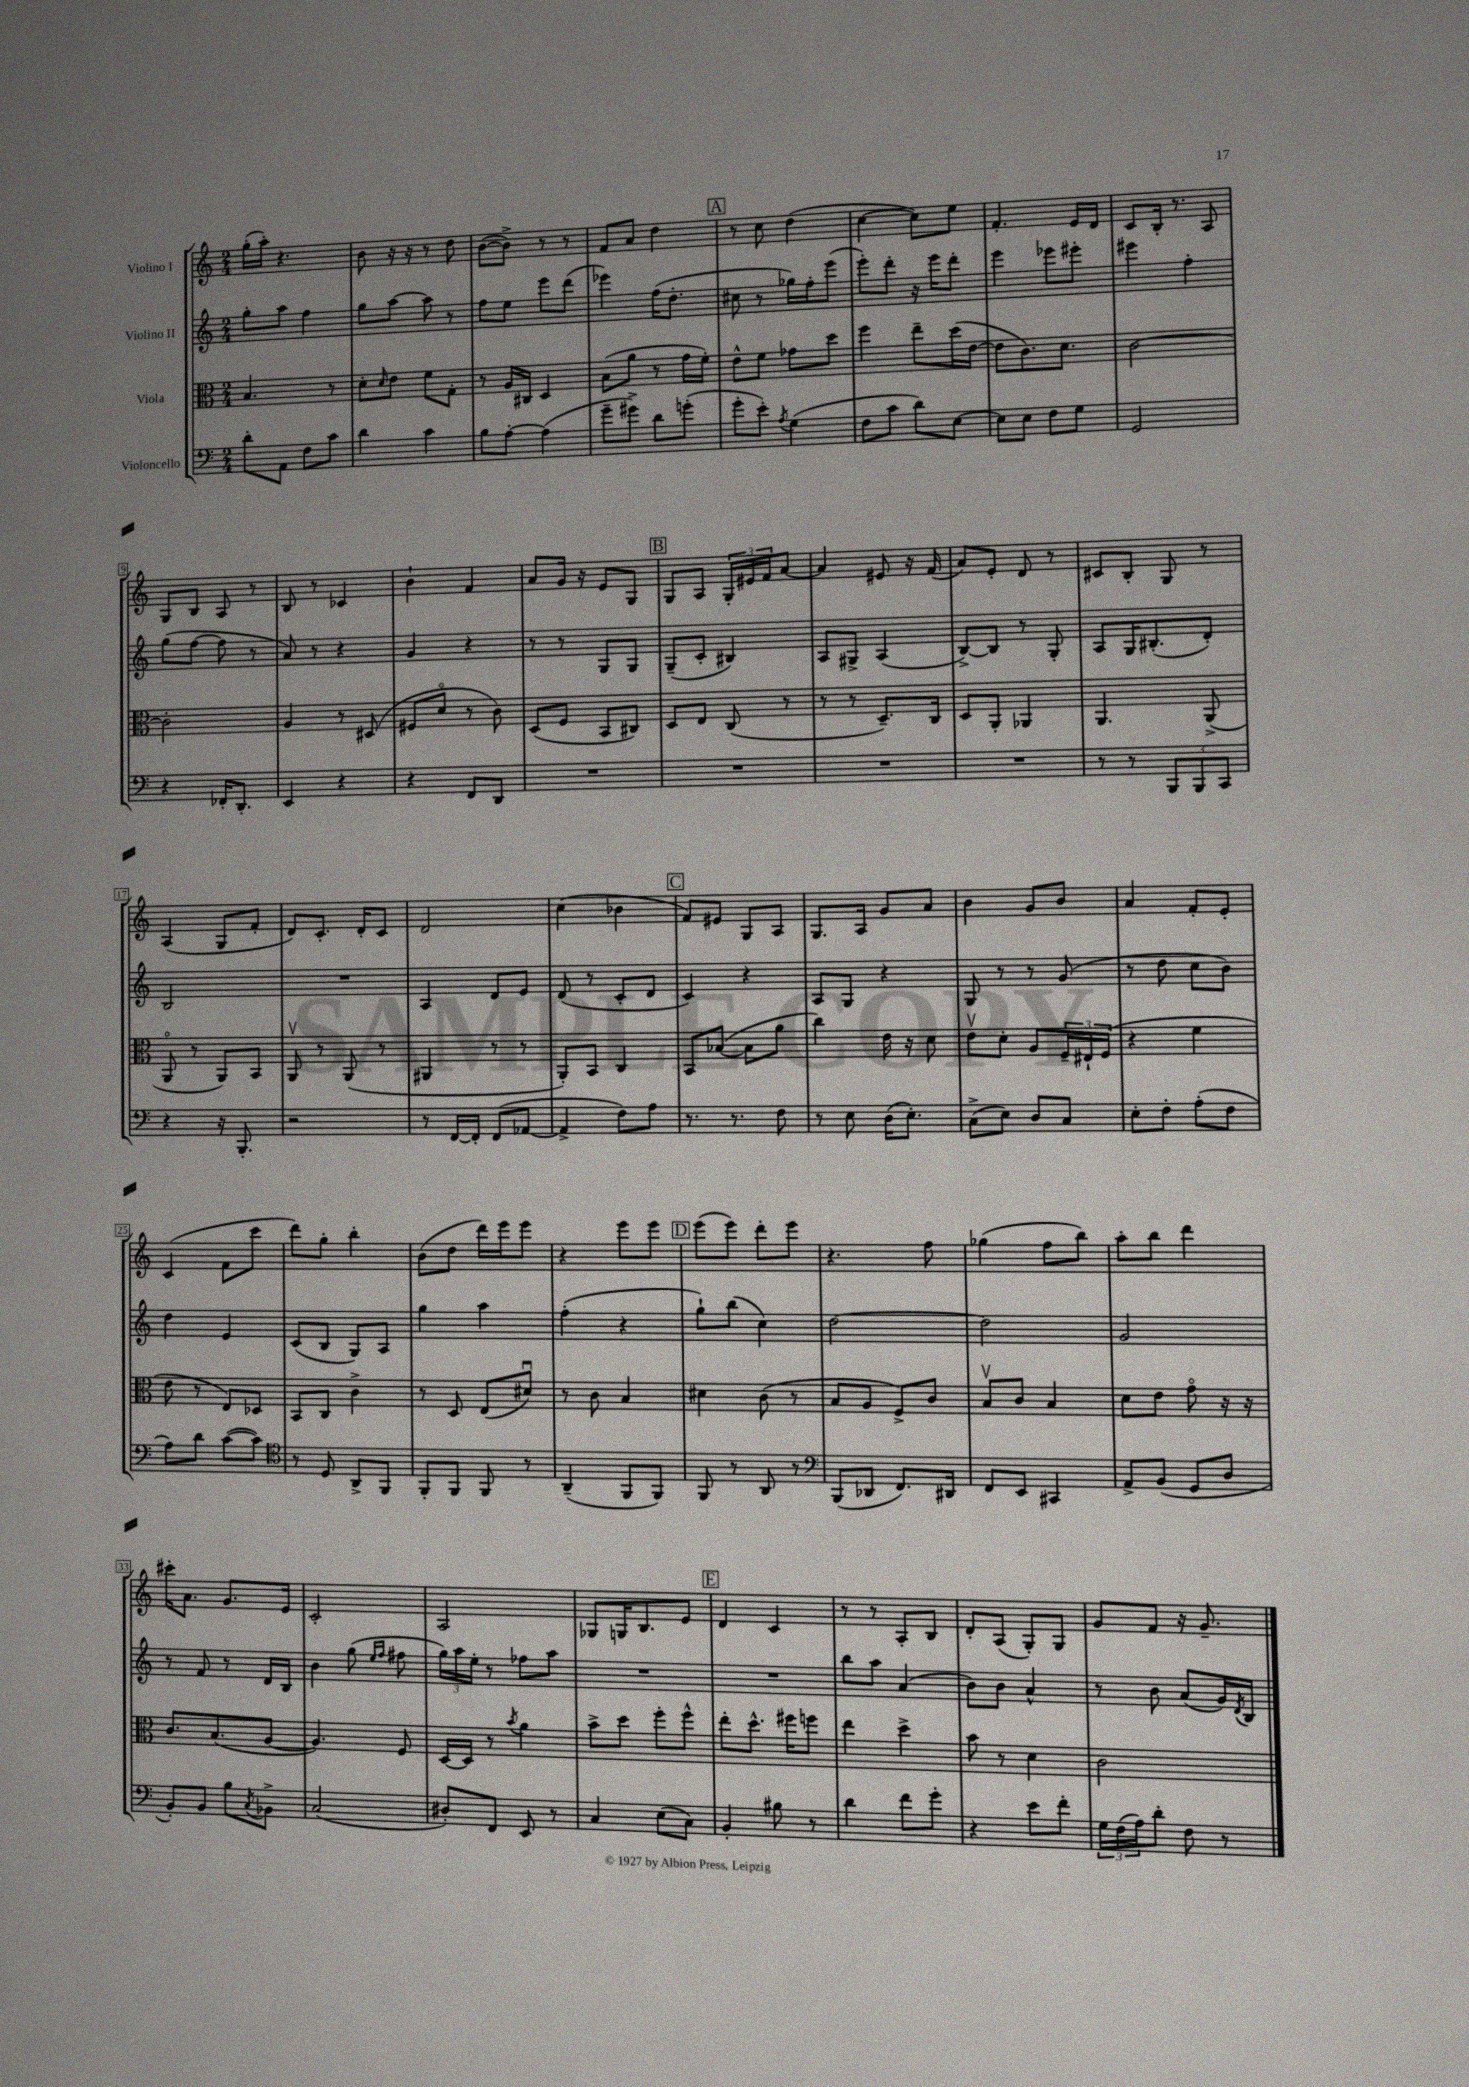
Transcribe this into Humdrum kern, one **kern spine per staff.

**kern	**kern	**kern	**kern
*part4	*part3	*part2	*part1
*staff4	*staff3	*staff2	*staff1
*I"Violoncello	*I"Viola	*I"Violino II	*I"Violino I
*clefF4	*clefC3	*clefG2	*clefG2
*k[]	*k[]	*k[]	*k[]
*M2/4	*M2/4	*M2/4	*M2/4
=1	=1	=1	=1
8d'\L	4.B/	8gg'\L	(16gg'\LL
.	.	.	16aa'\JJ)
8AA\J	.	8aa\J	4.r
8F\L	.	4ff\	.
8c\J	8r	.	.
=2	=2	=2	=2
4d\	8d'\L	8gg\L	8b\
.	16qqd/	.	.
.	8e\J	[8aa\J	16r
.	.	.	16r
4c\	8f\L	8aa\]	8r
.	8G'\J	8r	8dd\
=3	=3	=3	=3
8B\L	8r	8ff\L	([8b\L
[8A'\J	16A/LL	8ee\J	8b^\J])
.	16C#X/JJ	.	.
(4A\]	4D/	8eee\L	8r
.	.	(8ddd\J	8r
=4	=4	=4	=4
8g~\L	(8B\L	4eee-X\)	8f/L
8g#X^\J)	8a\J	.	8a/J
8d\L	8r	(16ff\KL	4dd\
.	.	8.dd'\J	.
(8gn'\J	16g\LL	.	.
.	16f'\JJ)	.	.
!!LO:REH:place=s1:t=A
=5	=5	=5	=5
8g'\L	8e^^\L	8cc#X\	8r
8e'\J)	8f\J	8r	8cc\
8qA/	.	.	.
(4G\	8g-X\L	16gg-X\LL)	(4dd\
.	.	16ff'\J	.
.	8dd\J	(8eee\J	.
=6	=6	=6	=6
8F\L	4ff\	8eee'\L)	[4cc\
8c\J	.	8ddd'\J	.
8d\L)	8ee~\L	16r	8cc\L])
.	.	16eee\KL	.
[8E\J	(16dd\L	8ddd'\J	8ee\J
.	[16e\JJ	.	.
=7	=7	=7	=7
8E\L]	8e\L]	4eee\	4.f'/
8E\J	8.c\)	.	.
8F\L	.	8eee-X\L	.
.	8.d\J	.	.
8G\J	.	8eee#X'\J	16e/LL
.	.	.	16d/JJ
=8	=8	=8	=8
2GG/	[2c\	4eee#X\	8c/L
.	.	.	16B'/Jk
.	.	.	8.r
.	.	4ff'\	.
.	.	.	8A/
!!LO:LB:g=z
=9	=9	=9	=9
4r	2c'\]	(8gg\L	8G/L
.	.	[8ff\J	8B/J
16FF-X'/KL	.	8ff\]	8A/
8.DD'/J	.	.	.
.	.	8r	8r
=10	=10	=10	=10
4EE/	4A/	8a/)	8B/
.	.	8r	8r
4r	8r	4r	4c-X/
.	(8D#X/	.	.
=11	=11	=11	=11
4r	8F#X/L	4g/	4b`\
.	8d/J	.	.
8FF/L	8r	4r	4f/
8DD/J	8c\)	.	.
=12	=12	=12	=12
2r	(8D/L	8r	8a/L
.	8F/J	8r	16g/Jk
.	.	.	16r
.	8BB/L	8G/L	8e/L
.	8C#X/J)	8G/J	8G/J
!!LO:REH:place=s1:t=B
=13	=13	=13	=13
2r	8D/L	(8G~/L	8G/L
.	8E/J	8c'/J	8A/J
.	(8C/	4B#X/)	24G'/LL
.	.	.	24e#X/
.	.	.	24f/J
.	8r	.	[8a/J
=14	=14	=14	=14
2r	8r	8A/L	4a/]
.	8r	8G#X^/J	.
.	8.D~/L)	(4A/	8e#X/
.	.	.	16r
.	16C/Jk	.	(16f/
=15	=15	=15	=15
2r	8D/L	[8B^/L)	8a/L)
.	8AA'/J	8B/J]	8e'/J
.	4AA-X/	8r	8d/
.	.	8G'/	8r
=16	=16	=16	=16
8r	4.AA/	8A/L	8c#X/L
8r	.	16G/K	8B'/J
.	.	(8.B#X'/	.
12BBB/L	.	.	8G/
12BBB/	.	.	.
.	(8AA^/	8d'/J)	8r
12CC/J	.	.	.
!!LO:LB:g=z
=17	=17	=17	=17
4r	8AA/	2B/	(4A/
.	8r	.	.
16r	8AA/L)	.	8G/L
8.BBB'/	.	.	.
.	8BB/J	.	8f'/J
=18	=18	=18	=18
2r	8AAv/	2r	8d/L)
.	8r	.	8.c'/J
.	(8AA/	.	.
.	.	.	16d'/KL
.	8r	.	8c/J
=19	=19	=19	=19
8r	4AA#X/	4A/	2d/
[16FF/LL	.	.	.
16FF'/JJ]	.	.	.
(8FF/L	8r	8d/L	.
[8AA-X/J	8r	8e/J	.
=20	=20	=20	=20
4AA-^/]	8AA'/L)	(8d/	(4cc\
.	8BB/J	8r	.
8F\L)	4C/	8c'/L	4b-X\
8A\J	.	8d/J	.
!!LO:REH:place=s1:t=C
=21	=21	=21	=21
8.r	8BB/L	4c/)	8f/L)
.	([8B-X/J	.	8e#X/J
8.r	.	.	.
.	8B-\L]	4r	8G/L
8F\	8a\J	.	8A/J
=22	=22	=22	=22
8r	4cc\)	8A/L	8.G/L
8E\	.	8G/J	.
.	.	.	16A/Jk
(16D\KL	16e\	4r	8g/L
8.E'\J)	16r	.	.
.	8d\	.	8a/J
=23	=23	=23	=23
(8C^\L	8ev\L	8G/	4b\
8E\J)	8d'\J	8r	.
8D/L	8A/L	8r	8g/L
8C/J	24F~/L	(8g/	8b/J
.	24E#X`/	.	.
.	(24F/JJ	.	.
=24	=24	=24	=24
8E'\L	4r	8r	4a/
8F'\J	.	8dd\	.
(8A'\L	4f\	8cc\L	8f'/L
8F\J	.	8b\J)	8e'/J
!!LO:LB:g=z
=25	=25	=25	=25
8A\L)	8e\	4dd\	(4c/
8d\J	8r	.	.
([8c\L	8E/L)	4e/	8f\L
8c\J])	8D-X/J	.	8ccc\J
=26	=26	=26	=26
*clefC4	*	*	*
8r	8BB/L	(8c/L	8ddd\L)
8D/	8C/J	8B/J	8gg'\J
8AA^/L	4c^\	8G/L)	4bb'\
8FF/J	.	8A/J	.
=27	=27	=27	=27
8FF'/L	8r	4gg\	(8b\L
8FF/J	8D/	.	8dd\J
8FF/	(8E/L	4aa\	16ddd\LL)
.	.	.	16eee\J
8r	8d#Xu/J)	.	8eee\J
=28	=28	=28	=28
(4AA~/	8r	(4ff'\	4r
.	8c\	.	.
8FF/L	4B/	4r	8eee\L
8FF/J)	.	.	8eee\J
!!LO:REH:place=s1:t=D
=29	=29	=29	=29
8FF/	4d#X\	8gg`\L)	(8eee\L
8r	.	(8bb\J	8eee\J)
8AA/	(8c\	4cc\)	8ddd'\L
8r	8r	.	8eee\J
=30	=30	=30	=30
*clefF4	*	*	*
(8BBB/L	8B/L	[2dd\	4.r
8DD-X/J	8A/J	.	.
8.FF/L)	8F^/L)	.	.
.	8c/J	.	8ff\
16DD#X/Jk	.	.	.
=31	=31	=31	=31
8FF/L	8Bv/L	2dd\]	(4gg-X\
8EE/J	8c/J	.	.
4CC#X/	4B/	.	8ff\L
.	.	.	8bb\J)
=32	=32	=32	=32
8AA^/L	8d\L	2g/	8aa'\L
(8BB/J	8e\J	.	8bb\J
8GG/L	8g\	.	4ddd\
8D/J	16r	.	.
.	16r	.	.
!!LO:LB:g=z
=33	=33	=33	=33
8BB'/L)	8.c/L	8r	16ccc#X'\KL
.	.	.	8.a\J
8BB/J	.	8f/	.
.	(8.B/	.	.
8B\L	.	8r	8.g/L
8qC/	.	.	.
8BB-X^\J	[8A/J	16d/LL	.
.	.	16B/JJ	16e/Jk
=34	=34	=34	=34
(2C/	4.A/])	4b\	2c'/
.	.	(8gg\	.
.	.	16qqee/LL	.
.	.	16qqff/JJ	.
.	8F/	8ff#X\	.
=35	=35	=35	=35
8D#X'/L)	[16D/LL	24gg\LL)	2A/
.	.	24aa\	.
.	16D/JJ]	.	.
.	.	24ee'\JJ	.
8FF/J	8r	8r	.
.	8qb/	.	.
8EE/	4a\	8ff-X\L	.
8r	.	8aa\J	.
=36	=36	=36	=36
4C/	8b^\L	2r	8G-X/L
.	8dd\J	.	16Gn/K
.	.	.	8.B/
(8E\L	8ff'\L	.	.
8C\J)	8ff^^\J	.	8e/J
!!LO:REH:place=s1:t=E
=37	=37	=37	=37
4BB'/	8ee'\L	2r	4d/
.	8.dd^^\J	.	.
8B#X\	.	.	4c/
.	16ff#X\KL	.	.
8r	8ffn\J	.	.
=38	=38	=38	=38
4d\	4ee\	8bb\L	8r
.	.	8aa\J	8r
8f\L	4dd^\	(4a/	8A'/L
8g'\J	.	.	8B/J
=39	=39	=39	=39
4r	8b\	8b\L)	8d'/L
.	8r	8b\J	(8A/J
8e\L	4d\	4a^^/	8G'/L)
8f'\J	.	.	8G/J
=40	=40	=40	=40
24G\LL	2c\	8r	8g/L
(24F\	.	.	.
24A\J)	.	.	.
8d'\J	.	8b\	8f/J
8F\	.	(8a/L	16r
.	.	.	8.g~/
8r	.	16g/L)	.
.	.	8qd/	.
.	.	16B/JJ	.
==	==	==	==
*-	*-	*-	*-
